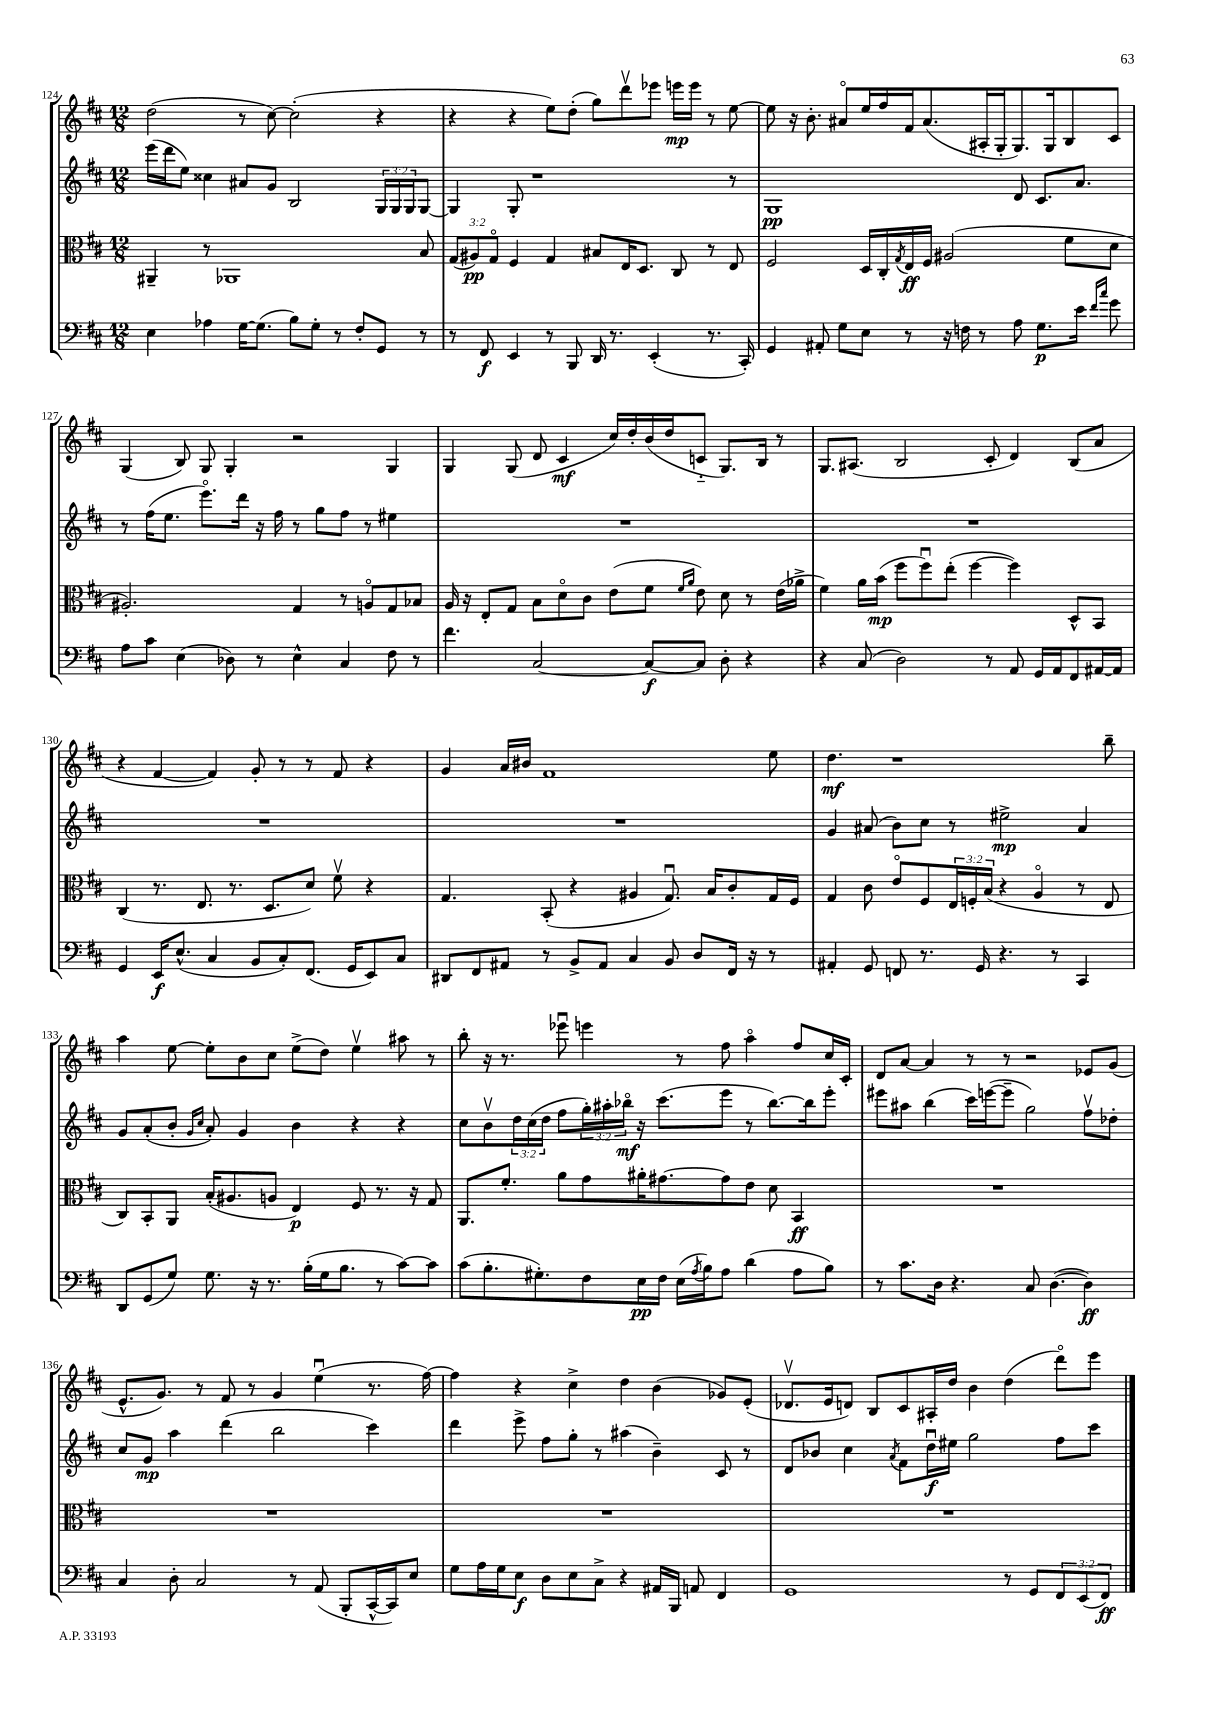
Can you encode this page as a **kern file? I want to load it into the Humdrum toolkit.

**kern	**dynam	**kern	**dynam	**kern	**dynam	**kern	**dynam
*part4	*part4	*part3	*part3	*part2	*part2	*part1	*part1
*staff4	*staff4	*staff3	*staff3	*staff2	*staff2	*staff1	*staff1
*clefF4	*	*clefC3	*	*clefG2	*	*clefG2	*
*k[f#c#]	*	*k[f#c#]	*	*k[f#c#]	*	*k[f#c#]	*
*M12/8	*	*M12/8	*	*M12/8	*	*M12/8	*
=124	=124	=124	=124	=124	=124	=124	=124
4E\	.	4AA#X~/	.	(16eee\LL	.	(2dd\	.
.	.	.	.	16ddd\J	.	.	.
.	.	.	.	8ee\J)	.	.	.
4A-X\	.	8r	.	4cc##X\	.	.	.
.	.	1AA-X	.	.	.	.	.
[16G\KL	.	.	.	8a#X/L	.	8r	.
(8.G\J]	.	.	.	.	.	.	.
.	.	.	.	8g/J	.	[8cc#\)	.
8B\L)	.	.	.	2B/	.	(2cc#'\]	.
8G'\J	.	.	.	.	.	.	.
8r	.	.	.	.	.	.	.
8F#'/L	.	.	.	.	.	.	.
8GG/J	.	.	.	24G/LL	.	4r	.
.	.	.	.	24G/	.	.	.
.	.	.	.	24G/J	.	.	.
8r	.	8B/	.	[8G/J	.	.	.
=125	=125	=125	=125	=125	=125	=125	=125
8r	.	(12G/L	.	4G/]	.	4r	.
.	.	12A#X/)	pp	.	.	.	.
8FF#/	f	.	.	.	.	.	.
.	.	12G/J	.	.	.	.	.
4EE/	.	4F#/	.	8G'/	.	4r	.
.	.	.	.	1r	.	.	.
8r	.	4G/	.	.	.	8ee\L)	.
8BBB/	.	.	.	.	.	(8dd'\J	.
16DD/	.	8B#X/L	.	.	.	8gg\L)	.
8.r	.	.	.	.	.	.	.
.	.	16E/K	.	.	.	8dddv\	.
.	.	8.D/J	.	.	.	.	.
(4EE'/	.	.	.	.	.	8eee-X\J	.
.	.	8C#/	.	.	.	16eeen\LL	mp
.	.	.	.	.	.	16eee\JJ	.
8.r	.	8r	.	.	.	8r	.
.	.	8E/	.	8r	.	[8ee\	.
16CC#'/)	.	.	.	.	.	.	.
=126	=126	=126	=126	=126	=126	=126	=126
4GG/	.	2F#/	.	1G	pp	8ee\]	.
.	.	.	.	.	.	16r	.
.	.	.	.	.	.	8.b'\	.
8AA#X'/	.	.	.	.	.	.	.
8G\L	.	.	.	.	.	8a#X/L	.
8E\J	.	16D/LL	.	.	.	16ee/L	.
.	.	16C#'/	.	.	.	16ff#/	.
.	.	8qG/	.	.	.	.	.
8r	.	16E/	ff	.	.	16f#/J	.
.	.	16F#/JJ	.	.	.	(8.a#/	.
16r	.	(2A#X/	.	.	.	.	.
16Fn\	.	.	.	.	.	.	.
8r	.	.	.	.	.	16A#X'/L	.
.	.	.	.	.	.	16G'/J	.
8A\	.	.	.	8d/	.	8.G/)	.
8.G\L	p	.	.	8.c#/L	.	.	.
.	.	.	.	.	.	16G/k	.
.	.	8f#\L	.	.	.	8B/	.
16e\Jk	.	.	.	8.a/J	.	.	.
16qqf#/LL	.	.	.	.	.	.	.
16qqcc#/JJ	.	.	.	.	.	.	.
8g\	.	8d\J	.	.	.	8c#/J	.
!!LO:LB:g=z
=127	=127	=127	=127	=127	=127	=127	=127
8A\L	.	2.A#X'/)	.	8r	.	(4G/	.
8c#\J	.	.	.	(16ff#\KL	.	.	.
.	.	.	.	8.ee\J	.	.	.
(4E\	.	.	.	.	.	8B/)	.
.	.	.	.	8.eee\L)	.	8G/	.
8D-X\)	.	.	.	.	.	4G'/	.
.	.	.	.	16ddd\Jk	.	.	.
8r	.	.	.	16r	.	.	.
.	.	.	.	16ff#\	.	.	.
4E^^\	.	4G/	.	8r	.	2r	.
.	.	.	.	8gg\L	.	.	.
4C#/	.	8r	.	8ff#\J	.	.	.
.	.	8An/L	.	8r	.	.	.
8F#\	.	8G/	.	4ee#X\	.	4G/	.
8r	.	8B-X/J	.	.	.	.	.
=128	=128	=128	=128	=128	=128	=128	=128
4.f#\	.	16A/	.	1.r	.	4G/	.
.	.	16r	.	.	.	.	.
.	.	8E'/L	.	.	.	.	.
.	.	8G/J	.	.	.	(8G/	.
[2C#/	.	8B\L	.	.	.	8d/	.
.	.	8d\	.	.	.	4c#/	mf
.	.	8c#\J	.	.	.	.	.
.	.	(8e\L	.	.	.	16cc#/LL)	.
.	.	.	.	.	.	16dd'/	.
8C#/L_	f	8f#\J	.	.	.	(16b/	.
.	.	.	.	.	.	16dd/J	.
.	.	16qqf#/LL	.	.	.	.	.
.	.	16qqa/JJ	.	.	.	.	.
8C#/J]	.	8e\)	.	.	.	8cn/J	.
8D'\	.	8d\	.	.	.	8.G/L)	.
4r	.	8r	.	.	.	.	.
.	.	.	.	.	.	16B/Jk	.
.	.	(16e\LL	.	.	.	8r	.
.	.	16a-X^\JJ	.	.	.	.	.
=129	=129	=129	=129	=129	=129	=129	=129
4r	.	4f#\)	.	1.r	.	8.G/L	.
.	.	.	.	.	.	(8.A#X/J	.
(8C#/	.	16a\LL	.	.	.	.	.
.	.	(16b\JJ	mp	.	.	.	.
2D\)	.	8ff#\L	.	.	.	2B/	.
.	.	8ff#u\)	.	.	.	.	.
.	.	(8ee'\J	.	.	.	.	.
.	.	[4ff#\	.	.	.	.	.
8r	.	.	.	.	.	8c#'/	.
8AA/	.	4ff#\])	.	.	.	4d/)	.
16GG/LL	.	.	.	.	.	.	.
16AA/J	.	.	.	.	.	.	.
8FF#/	.	8D^^/L	.	.	.	(8B/L	.
[16AA#X/L	.	8BB/J	.	.	.	8a/J	.
16AA#/JJ]	.	.	.	.	.	.	.
!!LO:LB:g=z
=130	=130	=130	=130	=130	=130	=130	=130
4GG/	.	(4C#/	.	1.r	.	4r	.
16EE/KL	f	8.r	.	.	.	[4f#/	.
(8.E^^/J	.	.	.	.	.	.	.
.	.	8.E/	.	.	.	.	.
4C#/	.	.	.	.	.	4f#/])	.
.	.	8.r	.	.	.	.	.
8BB/L	.	.	.	.	.	8g'/	.
.	.	8.D/L	.	.	.	.	.
8C#'/)	.	.	.	.	.	8r	.
(8.FF#/J	.	8d/J)	.	.	.	8r	.
.	.	8f#v\	.	.	.	8f#/	.
16GG/KL	.	.	.	.	.	.	.
8EE/)	.	4r	.	.	.	4r	.
8C#/J	.	.	.	.	.	.	.
=131	=131	=131	=131	=131	=131	=131	=131
8DD#X/L	.	4.G/	.	1.r	.	4g/	.
8FF#/	.	.	.	.	.	.	.
8AA#X/J	.	.	.	.	.	16a/LL	.
.	.	.	.	.	.	16b#X/JJ	.
8r	.	(8BB'/	.	.	.	1f#	.
8BB^/L	.	4r	.	.	.	.	.
8AA#/J	.	.	.	.	.	.	.
4C#/	.	4A#X/	.	.	.	.	.
8BB/	.	8.Gu/)	.	.	.	.	.
8D/L	.	.	.	.	.	.	.
.	.	16B/KL	.	.	.	.	.
16FF#/Jk	.	8c#'/	.	.	.	.	.
16r	.	.	.	.	.	.	.
8r	.	16G/L	.	.	.	8ee\	.
.	.	16F#/JJ	.	.	.	.	.
=132	=132	=132	=132	=132	=132	=132	=132
4AA#X'/	.	4G/	.	4g/	.	4.dd\	mf
8GG/	.	8c#\	.	(8a#X/	.	.	.
8FFn/	.	8e/L	.	8b\L)	.	1r	.
8.r	.	8F#/	.	8cc#\J	.	.	.
.	.	24E/L	.	8r	.	.	.
.	.	24Fn'/	.	.	.	.	.
16GG/	.	.	.	.	.	.	.
.	.	(24B/JJ	.	.	.	.	.
4.r	.	4r	.	2ee#X^\	mp	.	.
.	.	4A/	.	.	.	.	.
8r	.	.	.	.	.	.	.
4CC#/	.	8r	.	4a#/	.	.	.
.	.	8E/	.	.	.	8bb~\	.
!!LO:LB:g=z
=133	=133	=133	=133	=133	=133	=133	=133
8DD/L	.	8C#/L)	.	8g/L	.	4aa\	.
(8GG/	.	8BB'/	.	(8a'/	.	.	.
8G/J)	.	8AA/J	.	8b'/J	.	[8ee\	.
.	.	.	.	16qqg/LL	.	.	.
.	.	.	.	16qqcc#/JJ	.	.	.
8.G\	.	(16B'/KL	.	8a'/)	.	8ee'\L]	.
.	.	8.A#X/	.	.	.	.	.
.	.	.	.	4g/	.	8b\	.
16r	.	.	.	.	.	.	.
8.r	.	8An/J	.	.	.	8cc#\J	.
.	.	4E/)	p	4b\	.	(8ee^\L	.
(16B'\LL	.	.	.	.	.	.	.
16G\J	.	.	.	.	.	8dd\J)	.
8.B\J	.	.	.	.	.	.	.
.	.	8F#/	.	4r	.	4eev\	.
8r	.	8.r	.	.	.	.	.
[8c#\L)	.	.	.	4r	.	8aa#X\	.
.	.	16r	.	.	.	.	.
8c#\J]	.	8G/	.	.	.	8r	.
=134	=134	=134	=134	=134	=134	=134	=134
(8c#\L	.	8.AA/L	.	8cc#\L	.	8bb'\	.
8.B'\	.	.	.	8bv\	.	16r	.
.	.	8.f#'/J	.	.	.	8.r	.
.	.	.	.	24dd\L	.	.	.
.	.	.	.	(24cc#\	.	.	.
8.G#X'\)	.	.	.	.	.	.	.
.	.	.	.	24dd\JJ	.	.	.
.	.	8a\L	.	8ff#\L	.	8eee-Xu\	.
8F#\	.	8g\	.	24gg'\L)	.	4eeen\	.
.	.	.	.	24aa#X'\	.	.	.
.	.	.	.	24bb-X\JJ	mf	.	.
16E\L	pp	16a#X'\K	.	16r	.	.	.
16F#\JJ	.	[8.g#X\	.	(8.ccc#\L	.	.	.
(16E\LL	.	.	.	.	.	8r	.
8qA/	.	.	.	.	.	.	.
16B\J)	.	.	.	.	.	.	.
8A\J	.	8g#\]	.	8eee\J	.	8ff#\	.
(4d\	.	8e\J	.	8r	.	4aa\	.
.	.	8d\	.	[8.bb-\L)	.	.	.
8A\L	.	4BB/	ff	.	.	8ff#/L	.
.	.	.	.	16bb-\k]	.	.	.
8B\J)	.	.	.	8eee'\J	.	16cc#/L	.
.	.	.	.	.	.	16c#'/JJ	.
=135	=135	=135	=135	=135	=135	=135	=135
8r	.	1.r	.	8eee#X\L	.	8d/L	.
8.c#\L	.	.	.	8aa#X\J	.	[8a/J	.
.	.	.	.	(4bb\	.	4a/]	.
16D\Jk	.	.	.	.	.	.	.
4.r	.	.	.	.	.	.	.
.	.	.	.	16ccc#\LL)	.	8r	.
.	.	.	.	([16eeen\J	.	.	.
.	.	.	.	8eee~\J]	.	8r	.
8C#/	.	.	.	2gg\)	.	2r	.
([4.D\	.	.	.	.	.	.	.
4D\])	ff	.	.	8ff#v\L	.	8e-X/L	.
.	.	.	.	8dd-X'\J	.	(8g/J	.
!!LO:LB:g=z
=136	=136	=136	=136	=136	=136	=136	=136
4C#/	.	1.r	.	8cc#/L	.	8.e^^/L	.
.	.	.	.	8g/J	mp	.	.
.	.	.	.	.	.	8.g/J)	.
8D'\	.	.	.	4aa\	.	.	.
2C#/	.	.	.	.	.	8r	.
.	.	.	.	(4ddd\	.	8f#/	.
.	.	.	.	.	.	8r	.
.	.	.	.	2bb\	.	4g/	.
8r	.	.	.	.	.	.	.
(8AA/	.	.	.	.	.	(4eeu\	.
8BBB'/L	.	.	.	.	.	.	.
[16CC#^^/L	.	.	.	4ccc#\)	.	8.r	.
16CC#/J])	.	.	.	.	.	.	.
8E/J	.	.	.	.	.	.	.
.	.	.	.	.	.	[16ff#\)	.
=137	=137	=137	=137	=137	=137	=137	=137
8G\L	.	1.r	.	4ddd\	.	4ff#\]	.
16A\L	.	.	.	.	.	.	.
16G\J	.	.	.	.	.	.	.
8E\J	f	.	.	8eee^\	.	4r	.
8D\L	.	.	.	8ff#\L	.	.	.
8E\	.	.	.	8gg'\J	.	4cc#^\	.
8C#^\J	.	.	.	8r	.	.	.
4r	.	.	.	(4aa#X\	.	4dd\	.
16AA#X/LL	.	.	.	4b~\)	.	(4b\	.
16BBB/JJ	.	.	.	.	.	.	.
8AAn/	.	.	.	.	.	.	.
4FF#/	.	.	.	8c#/	.	8g-X/L)	.
.	.	.	.	8r	.	(8e'/J	.
=138	=138	=138	=138	=138	=138	=138	=138
1GG	.	1.r	.	8d/L	.	8.d-Xv/L	.
.	.	.	.	8b-X/J	.	.	.
.	.	.	.	.	.	16e/k	.
.	.	.	.	4cc#\	.	8dn/J)	.
.	.	.	.	.	.	8B/L	.
.	.	.	.	8qa/	.	.	.
.	.	.	.	8f#\L	.	8c#/	.
.	.	.	.	16ddu\L	f	16A#X'/L	.
.	.	.	.	16ee#X\JJ	.	16dd/JJ	.
.	.	.	.	2gg\	.	4b\	.
8r	.	.	.	.	.	(4dd\	.
8GG/L	.	.	.	.	.	.	.
12FF#/	.	.	.	8ff#\L	.	8ddd\L)	.
(12EE/	.	.	.	.	.	.	.
.	.	.	.	8ccc#\J	.	8eee\J	.
12FF#/J)	ff	.	.	.	.	.	.
==	==	==	==	==	==	==	==
*-	*-	*-	*-	*-	*-	*-	*-
